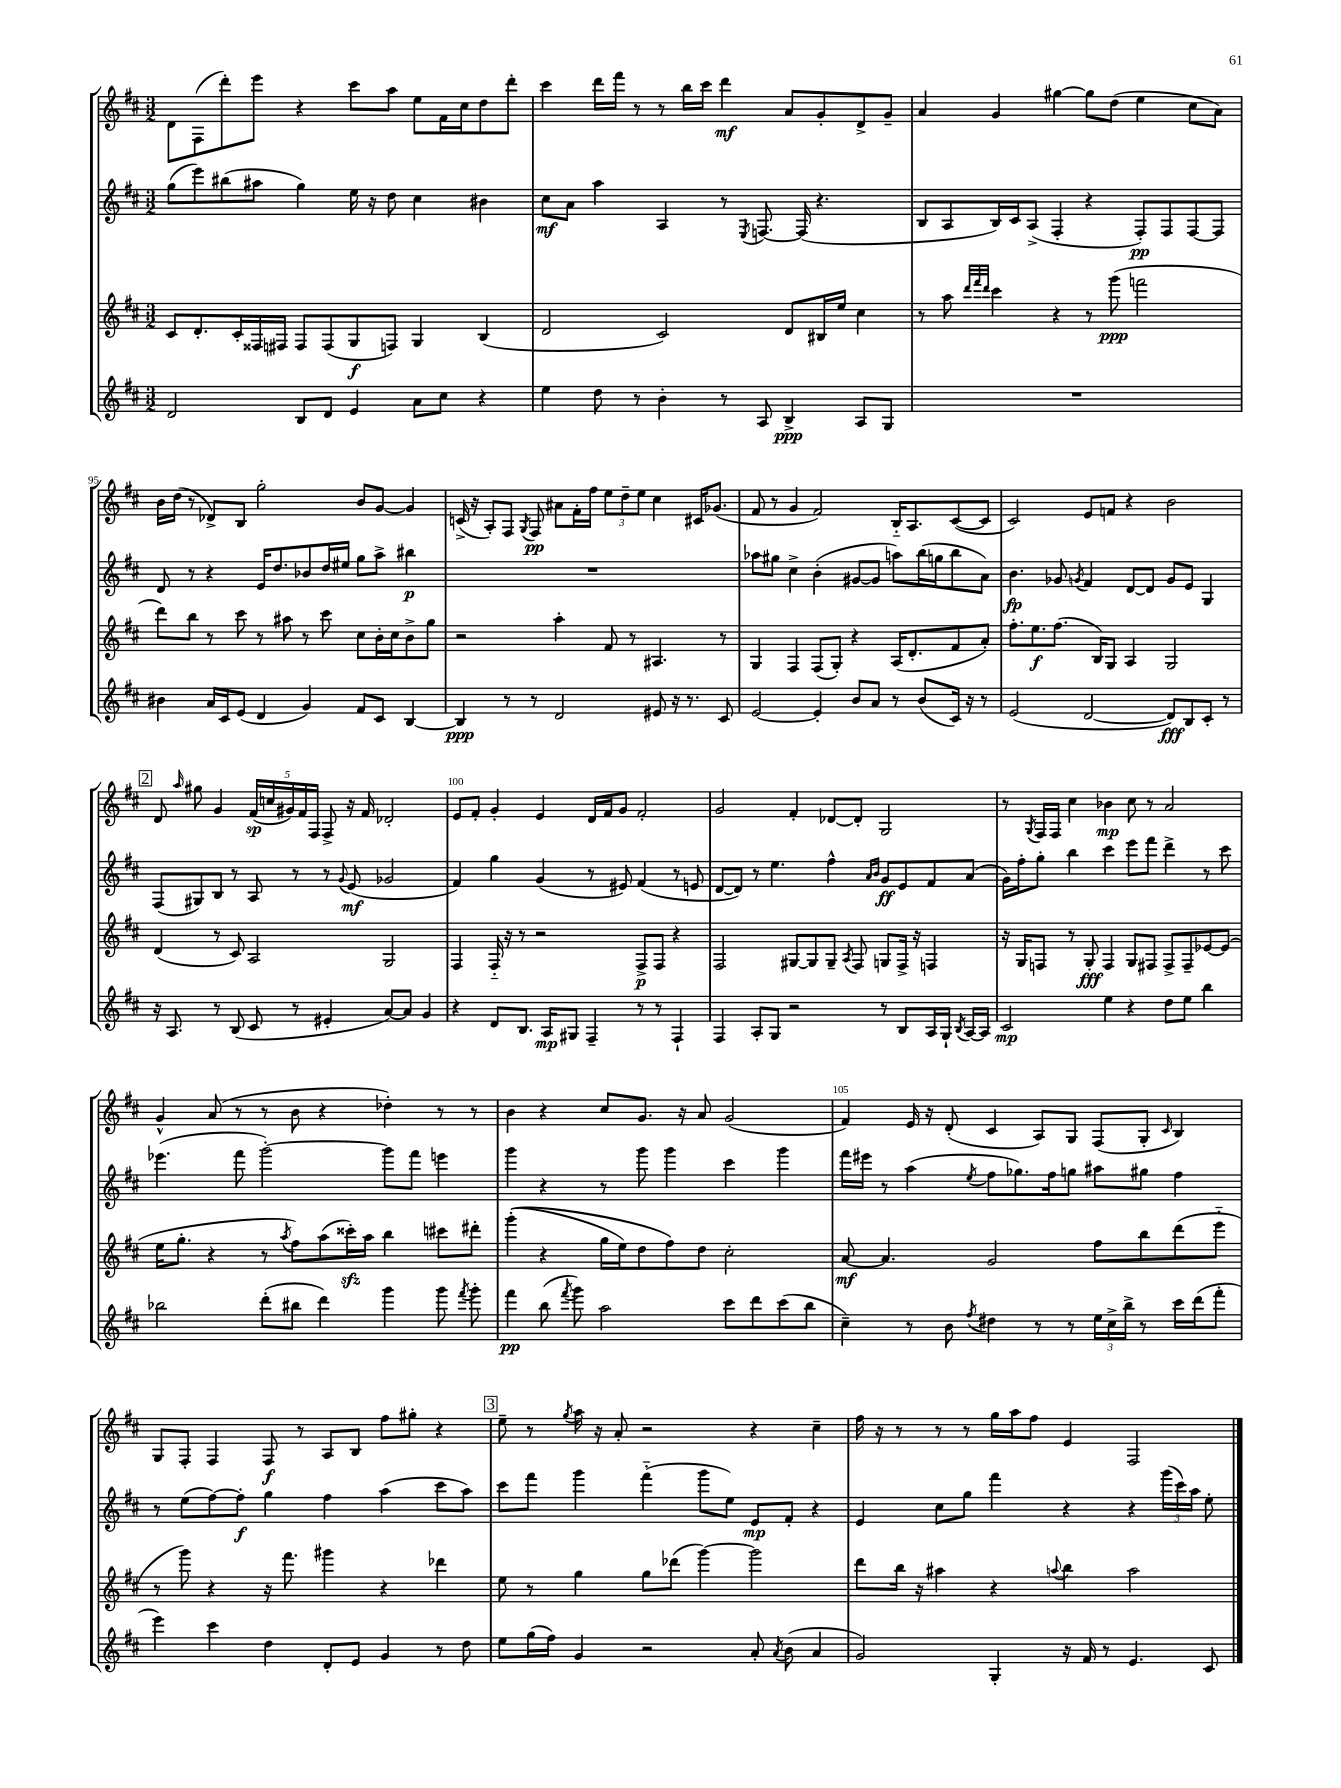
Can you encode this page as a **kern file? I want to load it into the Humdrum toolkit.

**kern	**dynam	**kern	**dynam	**kern	**dynam	**kern	**dynam
*part4	*part4	*part3	*part3	*part2	*part2	*part1	*part1
*staff4	*staff4	*staff3	*staff3	*staff2	*staff2	*staff1	*staff1
*clefG2	*	*clefG2	*	*clefG2	*	*clefG2	*
*k[f#c#]	*	*k[f#c#]	*	*k[f#c#]	*	*k[f#c#]	*
*M3/2	*	*M3/2	*	*M3/2	*	*M3/2	*
=92	=92	=92	=92	=92	=92	=92	=92
2d/	.	8c#/L	.	(8gg\L	.	8d\L	.
.	.	8.d'/	.	8eee\)	.	(8F#\	.
.	.	.	.	(8bb#X\	.	8ddd'\)	.
.	.	16c#'/L	.	.	.	.	.
.	.	16F##X/	.	8aa#X\J	.	8eee\J	.
.	.	16F#X/JJ	.	.	.	.	.
8B/L	.	8F#/L	.	4gg\)	.	4r	.
8d/J	.	(8F#/	.	.	.	.	.
4e/	.	8G/	f	16ee\	.	8ccc#\L	.
.	.	.	.	16r	.	.	.
.	.	8Fn/J)	.	8dd\	.	8aa\J	.
8a\L	.	4G/	.	4cc#\	.	8ee\L	.
8cc#\J	.	.	.	.	.	16f#\L	.
.	.	.	.	.	.	16cc#\J	.
4r	.	(4B/	.	4b#X\	.	8dd\	.
.	.	.	.	.	.	8ddd'\J	.
=93	=93	=93	=93	=93	=93	=93	=93
4ee\	.	2d/	.	8cc#\L	mf	4ccc#\	.
.	.	.	.	8a\J	.	.	.
8dd\	.	.	.	4aa\	.	16ddd\LL	.
.	.	.	.	.	.	16fff#\JJ	.
8r	.	.	.	.	.	8r	.
4b'\	.	2c#/)	.	4A/	.	8r	.
.	.	.	.	.	.	16bb\LL	.
.	.	.	.	.	.	16ccc#\JJ	.
8r	.	.	.	8r	.	4ddd\	mf
.	.	.	.	8qE/	.	.	.
8A/	.	.	.	[8.Fn/	.	.	.
4B^/	ppp	8d/L	.	.	.	8a/L	.
.	.	.	.	(16F/]	.	.	.
.	.	16B#X/L	.	4.r	.	8g'/	.
.	.	16ee/JJ	.	.	.	.	.
8A/L	.	4cc#\	.	.	.	8d^/	.
8G/J	.	.	.	.	.	8g~/J	.
=94	=94	=94	=94	=94	=94	=94	=94
1.r	.	8r	.	8B/L	.	4a/	.
.	.	8aa\	.	8A/	.	.	.
.	.	32qqddd/LLL	.	.	.	.	.
.	.	32qqfff#/	.	.	.	.	.
.	.	32qqddd/JJJ	.	.	.	.	.
.	.	4ccc#\	.	16B/L)	.	4g/	.
.	.	.	.	16c#/J	.	.	.
.	.	.	.	(8A^/J	.	.	.
.	.	4r	.	4F#'/	.	[4gg#X\	.
.	.	8r	.	4r	.	8gg#\L]	.
.	.	(8ggg\	ppp	.	.	(8dd\J	.
.	.	2fffn\	.	8F#'/L)	pp	4ee\	.
.	.	.	.	8F#/	.	.	.
.	.	.	.	[8F#/	.	8cc#\L	.
.	.	.	.	8F#/J]	.	8a\J)	.
!!LO:LB:g=z
=95	=95	=95	=95	=95	=95	=95	=95
4b#X\	.	8ddd\L)	.	8d/	.	16b\LL	.
.	.	.	.	.	.	(16dd\JJ	.
.	.	8bb\J	.	8r	.	8r	.
16a/LL	.	8r	.	4r	.	8d-X^/L)	.
16c#/J	.	.	.	.	.	.	.
(8e/J	.	8ccc#\	.	.	.	8B/J	.
4d/	.	8r	.	16e/KL	.	2gg'\	.
.	.	.	.	8.dd/	.	.	.
.	.	8aa#X\	.	.	.	.	.
4g/)	.	8r	.	8b-X/	.	.	.
.	.	8ccc#\	.	16dd/L	.	.	.
.	.	.	.	16ee#X/JJ	.	.	.
8f#/L	.	8cc#\L	.	8gg\L	.	8b/L	.
8c#/J	.	16b'\L	.	8aa^\J	.	[8g/J	.
.	.	16cc#\J	.	.	.	.	.
[4B/	.	8b^\	.	4bb#X\	p	4g/]	.
.	.	8gg\J	.	.	.	.	.
=96	=96	=96	=96	=96	=96	=96	=96
4B/]	ppp	2r	.	1.r	.	(16cn^/	.
.	.	.	.	.	.	16r	.
.	.	.	.	.	.	8A'/L)	.
8r	.	.	.	.	.	8F#/J	.
.	.	.	.	.	.	8qG/	.
8r	.	.	.	.	.	8F#/	pp
2d/	.	4aa'\	.	.	.	8a#X\L	.
.	.	.	.	.	.	16f#'\L	.
.	.	.	.	.	.	16ff#\JJ	.
.	.	8f#/	.	.	.	12ee\L	.
.	.	.	.	.	.	12dd~\	.
.	.	8r	.	.	.	.	.
.	.	.	.	.	.	12ee\J	.
8e#X/	.	4.A#X/	.	.	.	4cc#\	.
16r	.	.	.	.	.	.	.
8.r	.	.	.	.	.	.	.
.	.	.	.	.	.	16c#X/KL	.
.	.	.	.	.	.	(8.g-X/J	.
8c#/	.	8r	.	.	.	.	.
=97	=97	=97	=97	=97	=97	=97	=97
[2e/	.	4G/	.	8aa-X\L	.	8f#/	.
.	.	.	.	8gg#X\J	.	8r	.
.	.	4F#/	.	4cc#^\	.	4g/	.
4e'/]	.	(8F#/L	.	(4b'\	.	2f#/)	.
.	.	8G'/J)	.	.	.	.	.
8b/L	.	4r	.	[8g#X/L	.	.	.
8a/J	.	.	.	8g#/J]	.	.	.
8r	.	(16A/KL	.	8aan\L)	.	16B/KL	.
.	.	8.d'/	.	.	.	8.A/	.
(8b/L	.	.	.	(16bb\L	.	.	.
.	.	.	.	16ggn\J	.	.	.
16c#/Jk)	.	8f#/	.	8bb\	.	([8c#/	.
16r	.	.	.	.	.	.	.
8r	.	8a'/J)	.	8a\J)	.	8c#/J]	.
=98	=98	=98	=98	=98	=98	=98	=98
(2e/	.	8.ff#'\L	.	4.b\	fp	2c#/)	.
.	.	8.ee\	f	.	.	.	.
.	.	(8.ff#\J	.	8g-X/	.	.	.
.	.	.	.	8qgn/	.	.	.
[2d/	.	.	.	4f#/	.	8e/L	.
.	.	16B/KL)	.	.	.	.	.
.	.	8G/J	.	.	.	8fn/J	.
.	.	4A/	.	[8d/L	.	4r	.
.	.	.	.	8d/J]	.	.	.
8d/L])	fff	2G/	.	8g/L	.	2b\	.
8B/	.	.	.	8e/J	.	.	.
8c#'/J	.	.	.	4G/	.	.	.
8r	.	.	.	.	.	.	.
!!LO:LB:g=z
!!LO:REH:place=s1:t=2
=99	=99	=99	=99	=99	=99	=99	=99
16r	.	(4d/	.	(8F#/L	.	8d/	.
8.A/	.	.	.	.	.	.	.
.	.	.	.	.	.	16qqaa/	.
.	.	.	.	8G#X/)	.	8gg#X\	.
8r	.	8r	.	8B/J	.	4g/	.
(8B/	.	8c#/)	.	8r	.	.	.
8c#/	.	2A/	.	8A/	.	(20f#/LL	sp
.	.	.	.	.	.	20ccn/	.
.	.	.	.	.	.	20g#X/)	.
8r	.	.	.	8r	.	.	.
.	.	.	.	.	.	20f#/	.
.	.	.	.	.	.	20F#/JJ	.
4e#X'/	.	.	.	8r	.	8F#^/	.
.	.	.	.	8qqg/	.	.	.
.	.	.	.	(8e/	mf	16r	.
.	.	.	.	.	.	16f#/	.
[8a/L)	.	2G/	.	2g-X/	.	2d-X'/	.
8a/J]	.	.	.	.	.	.	.
4g/	.	.	.	.	.	.	.
=100	=100	=100	=100	=100	=100	=100	=100
4r	.	4F#/	.	4f#/)	.	8e/L	.
.	.	.	.	.	.	8f#'/J	.
8d/L	.	16F#/	.	4gg\	.	4g'/	.
.	.	16r	.	.	.	.	.
8.B/J	.	8r	.	.	.	.	.
.	.	2r	.	(4g/	.	4e/	.
16A/KL	mp	.	.	.	.	.	.
8G#X/J	.	.	.	.	.	.	.
4F#~/	.	.	.	8r	.	16d/LL	.
.	.	.	.	.	.	16f#/J	.
.	.	.	.	8e#X/)	.	8g/J	.
8r	.	8F#^/L	p	(4f#/	.	2f#'/	.
8r	.	8F#/J	.	.	.	.	.
4F#`/	.	4r	.	8r	.	.	.
.	.	.	.	8en/	.	.	.
=101	=101	=101	=101	=101	=101	=101	=101
4F#/	.	2F#/	.	[8d/L	.	2g/	.
.	.	.	.	8d/J])	.	.	.
8A'/L	.	.	.	8r	.	.	.
8G/J	.	.	.	4.ee\	.	.	.
2r	.	[8G#X/L	.	.	.	4f#'/	.
.	.	8G#/]	.	.	.	.	.
.	.	8G#~/J	.	4ff#^^\	.	[8d-X/L	.
.	.	8qA/	.	.	.	.	.
.	.	8F#/	.	.	.	8d-'/J]	.
.	.	.	.	16qqa/LL	.	.	.
.	.	.	.	16qqb/JJ	.	.	.
8r	.	8Gn/L	.	8g/L	ff	2G/	.
8B/L	.	16F#^/Jk	.	8e/	.	.	.
.	.	16r	.	.	.	.	.
16A/L	.	4Fn/	.	8f#/	.	.	.
16G`/JJ	.	.	.	.	.	.	.
8qB/	.	.	.	.	.	.	.
[16A/LL	.	.	.	(8a/J	.	.	.
16A/JJ]	.	.	.	.	.	.	.
=102	=102	=102	=102	=102	=102	=102	=102
2c#/	mp	16r	.	16g\LL)	.	8r	.
.	.	16G/KL	.	16ff#'\J	.	.	.
.	.	.	.	.	.	8qG/	.
.	.	8Fn/J	.	8gg'\J	.	16F#/LL	.
.	.	.	.	.	.	16F#/JJ	.
.	.	8r	.	4bb\	.	4cc#\	.
.	.	8G'/	fff	.	.	.	.
4ee\	.	4F/	.	4ccc#\	.	4b-X\	mp
4r	.	8G/L	.	8eee\L	.	8cc#\	.
.	.	8F#X/J	.	8fff#\J	.	8r	.
8dd\L	.	8F#^/L	.	4ddd^\	.	2a/	.
8ee\J	.	8F#~/	.	.	.	.	.
4bb\	.	[8e-X/	.	8r	.	.	.
.	.	(8e-/J]	.	8ccc#\	.	.	.
!!LO:LB:g=z
=103	=103	=103	=103	=103	=103	=103	=103
2bb-X\	.	16ee\KL	.	(4.eee-X\	.	4g^^/	.
.	.	8.gg'\J	.	.	.	.	.
.	.	4r	.	.	.	(8a/	.
.	.	.	.	8fff#\	.	8r	.
(8ddd'\L	.	8r	.	[2ggg'\)	.	8r	.
.	.	8qaa/	.	.	.	.	.
8bb#X\J	.	8ff#\L)	.	.	.	8b\	.
4ddd\)	.	(8aa\	.	.	.	4r	.
.	.	16ccc##Xzz'\L)	.	.	.	.	.
.	.	16aa\JJ	.	.	.	.	.
4ggg\	.	4bb\	.	8ggg\L]	.	4dd-X'\)	.
.	.	.	.	8fff#\J	.	.	.
8ggg\	.	8ccc#X\L	.	4eeen\	.	8r	.
8qfff#/	.	.	.	.	.	.	.
8ggg'\	.	8ddd#X'\J	.	.	.	8r	.
=104	=104	=104	=104	=104	=104	=104	=104
4fff#\	pp	((4ggg'\	.	4ggg\	.	4b\	.
(8bb\	.	4r	.	4r	.	4r	.
8qfff#/	.	.	.	.	.	.	.
8ggg\)	.	.	.	.	.	.	.
2aa\	.	16gg\LL	.	8r	.	8cc#/L	.
.	.	16ee\J)	.	.	.	.	.
.	.	8dd\	.	8ggg\	.	8.g/J	.
.	.	8ff#\)	.	4ggg\	.	.	.
.	.	.	.	.	.	16r	.
.	.	8dd\J	.	.	.	8a/	.
8ccc#\L	.	2cc#'\	.	4ccc#\	.	(2g/	.
8ddd\	.	.	.	.	.	.	.
(8ccc#\	.	.	.	4ggg\	.	.	.
8bb\J	.	.	.	.	.	.	.
=105	=105	=105	=105	=105	=105	=105	=105
4cc#~\)	.	[8a/	mf	16fff#\LL	.	4f#/)	.
.	.	.	.	16eee#X\JJ	.	.	.
.	.	4.a/]	.	8r	.	.	.
8r	.	.	.	(4aa\	.	16e/	.
.	.	.	.	.	.	16r	.
8b\	.	.	.	.	.	(8d'/	.
8qff#/	.	.	.	8qee/	.	.	.
4dd#X\	.	2g/	.	8ff#\L	.	4c#/	.
.	.	.	.	8.gg-X\)	.	.	.
8r	.	.	.	.	.	8A/L)	.
.	.	.	.	16ff#\k	.	.	.
8r	.	.	.	8ggn\J	.	8G/J	.
24ee\LL	.	8ff#\L	.	8aa#X\L	.	(8F#/L	.
24cc#^\	.	.	.	.	.	.	.
24bb^\JJ	.	.	.	.	.	.	.
8r	.	8bb\	.	8gg#X\J	.	8G'/J	.
.	.	.	.	.	.	16qqc#/	.
16ccc#\LL	.	(8ddd\	.	4ff#\	.	4B/)	.
(16ddd\J	.	.	.	.	.	.	.
8fff#'\J	.	8eee\J	.	.	.	.	.
!!LO:LB:g=z
=106	=106	=106	=106	=106	=106	=106	=106
4eee\)	.	8r	.	8r	.	8G/L	.
.	.	8ggg\)	.	(8ee\L	.	8F#'/J	.
4ccc#\	.	4r	.	[8ff#\)	.	4F#/	.
.	.	.	.	8ff#'\J]	f	.	.
4dd\	.	16r	.	4gg\	.	8F#/	f
.	.	8.fff#\	.	.	.	.	.
.	.	.	.	.	.	8r	.
8d'/L	.	4ggg#X\	.	4ff#\	.	8A/L	.
8e/J	.	.	.	.	.	8B/J	.
4g/	.	4r	.	(4aa\	.	8ff#\L	.
.	.	.	.	.	.	8gg#X'\J	.
8r	.	4ddd-X\	.	8ccc#\L	.	4r	.
8dd\	.	.	.	8aa\J)	.	.	.
!!LO:REH:place=s1:t=3
=107	=107	=107	=107	=107	=107	=107	=107
8ee\L	.	8ee\	.	8ccc#\L	.	8ee~\	.
(16gg\L	.	8r	.	8fff#\J	.	8r	.
16ff#\JJ)	.	.	.	.	.	.	.
.	.	.	.	.	.	8qgg/	.
4g/	.	4gg\	.	4ggg\	.	16aa\	.
.	.	.	.	.	.	16r	.
.	.	.	.	.	.	8a'/	.
2r	.	8gg\L	.	(4fff#\	.	2r	.
.	.	(8ddd-X\J	.	.	.	.	.
.	.	[4ggg\)	.	8ggg\L	.	.	.
.	.	.	.	8ee\J)	.	.	.
8a'/	.	2ggg\]	.	8e/L	mp	4r	.
8qa/	.	.	.	.	.	.	.
(8b\	.	.	.	8f#'/J	.	.	.
4a/	.	.	.	4r	.	4cc#~\	.
=108	=108	=108	=108	=108	=108	=108	=108
2g/)	.	8ddd\L	.	4e/	.	16ff#\	.
.	.	.	.	.	.	16r	.
.	.	16bb\Jk	.	.	.	8r	.
.	.	16r	.	.	.	.	.
.	.	4aa#X\	.	8cc#\L	.	8r	.
.	.	.	.	8gg\J	.	8r	.
4G'/	.	4r	.	4fff#\	.	16gg\LL	.
.	.	.	.	.	.	16aa\J	.
.	.	.	.	.	.	8ff#\J	.
.	.	8qqaan/	.	.	.	.	.
16r	.	4bb\	.	4r	.	4e/	.
16f#/	.	.	.	.	.	.	.
8r	.	.	.	.	.	.	.
4.e/	.	2aa\	.	4r	.	2F#/	.
.	.	.	.	(24ggg\LL	.	.	.
.	.	.	.	24ccc#\)	.	.	.
.	.	.	.	24aa\JJ	.	.	.
8c#/	.	.	.	8ee'\	.	.	.
==	==	==	==	==	==	==	==
*-	*-	*-	*-	*-	*-	*-	*-
